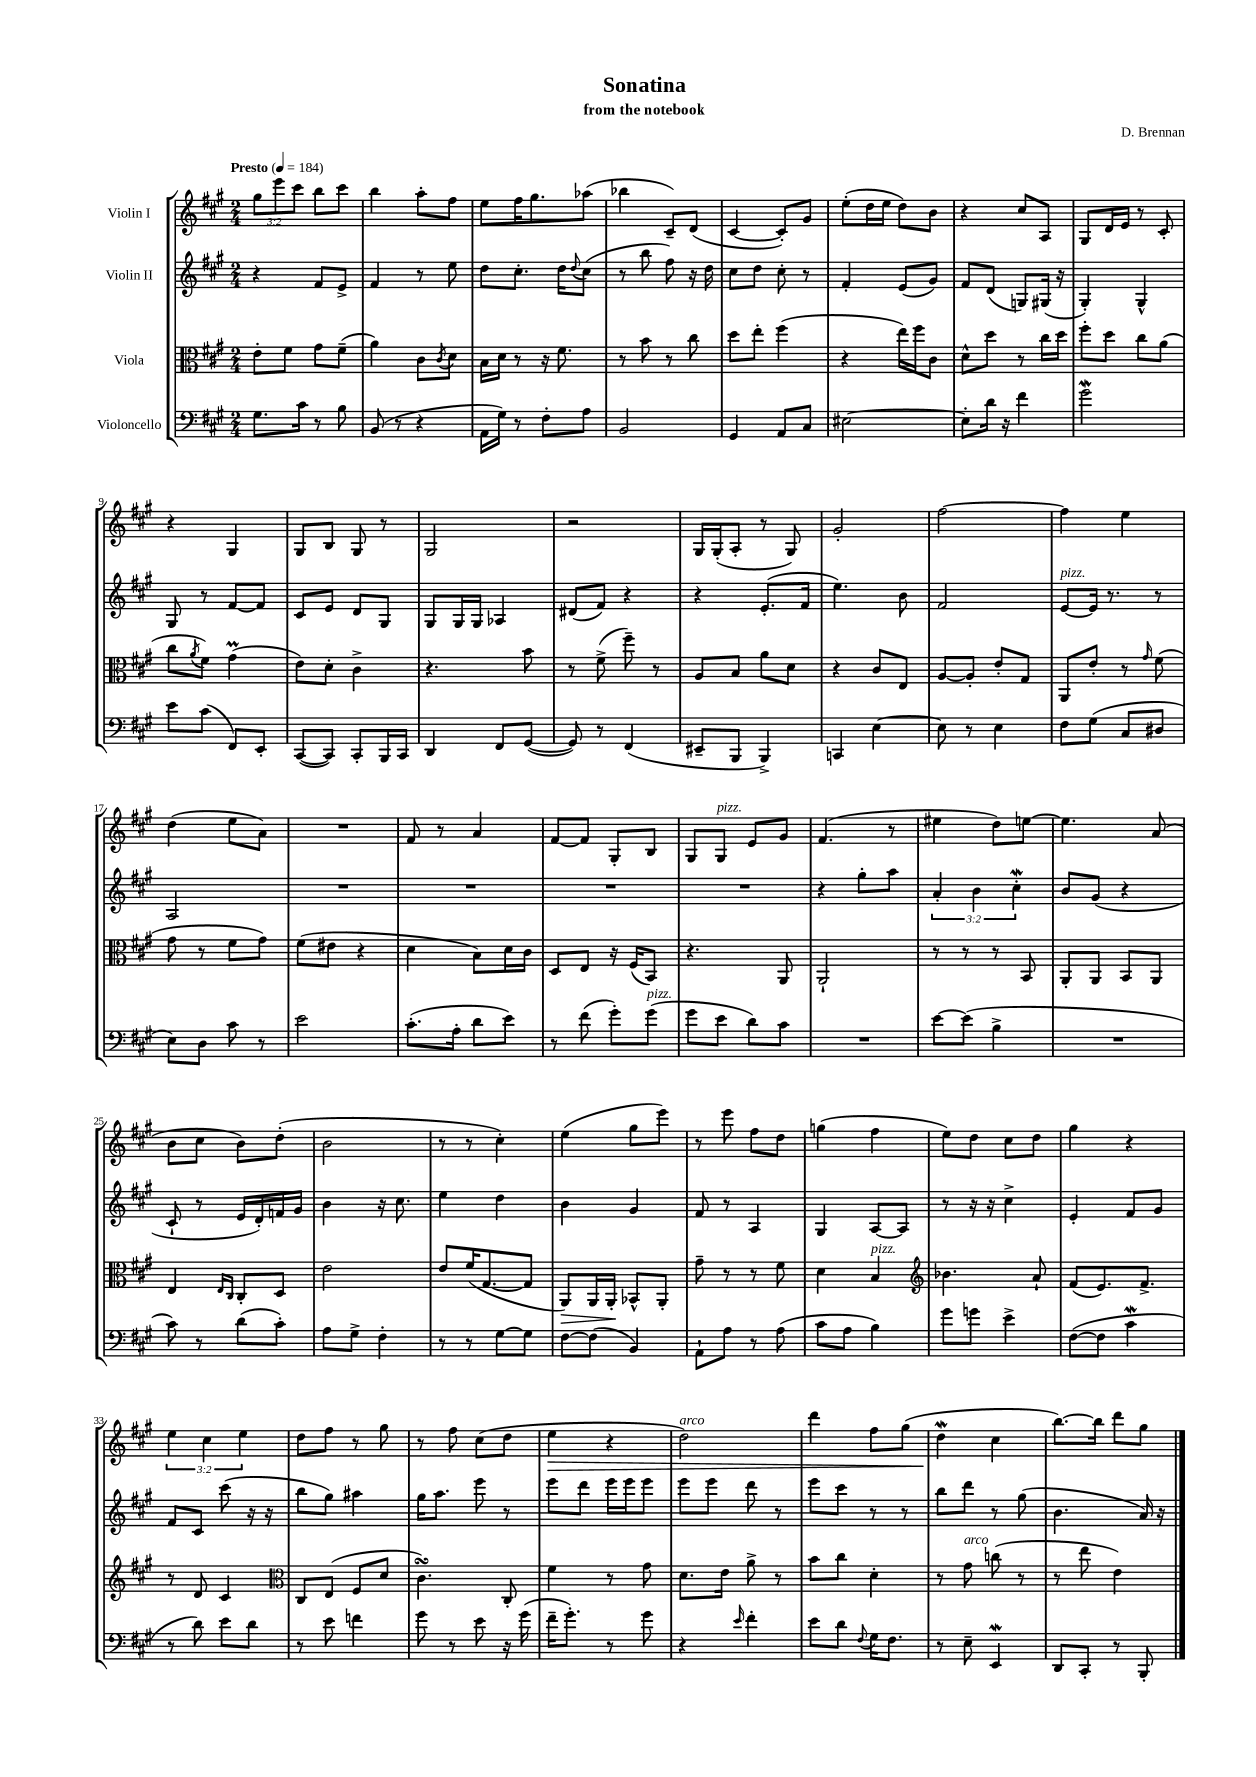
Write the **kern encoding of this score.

**kern	**kern	**kern	**kern
*staff4	*staff3	*staff2	*staff1
*clefF4	*clefC3	*clefG2	*clefG2
*k[f#c#g#]	*k[f#c#g#]	*k[f#c#g#]	*k[f#c#g#]
*M2/4	*M2/4	*M2/4	*M2/4
*MM184	*MM184	*MM184	*MM184
8.G#\L	8e'\L	4r	12gg#\L
.	.	.	12eee\
.	8f#\J	.	.
.	.	.	12ccc#\J
16c#\Jk	.	.	.
8r	8g#\L	8f#/L	8bb\L
8B\	(8f#~\J	8e^/J	8ccc#\J
=	=	=	=
(8BB/	4a\)	4f#/	4bb\
8r	.	.	.
4r	8c#\L	8r	8aa'\L
.	8qc#/	.	.
.	8d\J	8ee\	8ff#\J
=	=	=	=
16AA\LL	16B\LL	8dd\L	8ee\L
16G#\JJ)	16d\JJ	.	.
8r	8r	8.cc#'\J	16ff#\K
.	.	.	8.gg#\
8F#'\L	16r	.	.
.	8.f#\	16dd\LK	.
.	.	8qqdd/	.
8A\J	.	(8cc#\J	(8aa-\J
=	=	=	=
2BB/	8r	8r	4bb-\
.	8b\	8bb\	.
.	8r	8ff#\)	8c#~/L)
.	8cc#\	16r	(8d/J
.	.	16dd\	.
=	=	=	=
4GG#/	8dd\L	8cc#\L	[4c#/
.	8ee'\J	8dd\J	.
8AA/L	(4ff#\	8cc#'\	8c#'/]L)
8C#/J	.	8r	8g#/J
=	=	=	=
[2E#\	4r	4f#'/	(8ee'\L
.	.	.	16dd\L
.	.	.	16ee\JJ
.	16ee\LL)	(8e/L	8dd\L)
.	16ff#\J	.	.
.	8c#\J	8g#/J)	8b\J
=	=	=	=
8E#'\]L	8d^^\L	8f#/L	4r
16d\Jk	8dd\J	(8d/J	.
16r	.	.	.
4f#\	8r	8G/L)	8cc#/L
.	16cc#\LL	(16G#/Jk	8A/J
.	16dd\JJ	16r	.
=	=	=	=
2g#\	8ff#'\L	4G#'/)	8G#/L
.	8dd\J	.	16d/L
.	.	.	16e/JJ
.	8cc#\L	4G#^^/	8r
.	(8a\J	.	8c#'/
=	=	=	=
8e\L	8cc#\L	8G#/	4r
.	8qa/	.	.
(8c#\J	8f#\J)	8r	.
8FF#/L)	(4g#\	[8f#/L	4G#/
8EE'/J	.	8f#/]J	.
=	=	=	=
([8CC#/L	8e\L)	8c#/L	8G#/L
8CC#/]J)	8d'\J	8e/J	8B/J
8CC#'/L	4c#^\	8d/L	8G#/
16BBB/L	.	8G#/J	8r
16CC#/JJ	.	.	.
=	=	=	=
4DD/	4.r	8G#/L	2G#/
.	.	16G#/L	.
.	.	16G#/JJ	.
8FF#/L	.	4A-/	.
([8GG#/J	8b\	.	.
=	=	=	=
8GG#/])	8r	(8d#/L	2r
8r	(8f#^\	8f#/J)	.
(4FF#/	8ff#~\)	4r	.
.	8r	.	.
=	=	=	=
8EE#~/L	8A/L	4r	16G#/LL
.	.	.	(16G#'/J
8BBB/J	8B/J	.	8A'/J
4BBB^/)	8a\L	(8.e'/L	8r
.	8d\J	.	8G#/)
.	.	16f#/Jk	.
=	=	=	=
4CC/	4r	4.ee\)	2g#'/
[4E\	8c#/L	.	.
.	8E/J	8b\	.
=	=	=	=
8E\]	[8A/L	2f#/	[2ff#\
8r	8A'/]J	.	.
4E\	8e'/L	.	.
.	8G#/J	.	.
=	=	=	=
8F#\L	8AA/L	[8e/L	4ff#\]
(8G#\J	8e'/J	16e/]Jk	.
.	.	8.r	.
8C#/L	8r	.	4ee\
.	16qqg#/	.	.
8D#/J	(8f#\	8r	.
=	=	=	=
8E\L)	8g#\	2A/	(4dd\
8D\J	8r	.	.
8c#\	8f#\L	.	8ee\L
8r	8g#\J)	.	8a\J)
=	=	=	=
2e\	(8f#\L	2r	2r
.	8e#\J	.	.
.	4r	.	.
=	=	=	=
(8.c#'\L	4d\	2r	8f#/
.	.	.	8r
16A'\Jk	.	.	.
8d\L	8B\L)	.	4a/
8e\J)	16d\L	.	.
.	16c#\JJ	.	.
=	=	=	=
8r	8D/L	2r	[8f#/L
(8f#\	8E/J	.	8f#/]J
8g#'\L)	16r	.	8G#'/L
.	(16F#/LK	.	.
(8g#\J	8BB/J)	.	8B/J
=	=	=	=
8g#\L	4.r	2r	8G#/L
8e\J	.	.	8G#/J
8d\L)	.	.	8e/L
8c#\J	8AA/	.	8g#/J
=	=	=	=
2r	2AA`/	4r	(4.f#/
.	.	8gg#'\L	.
.	.	8aa\J	8r
=	=	=	=
[8e\L	8r	6a'/	4ee#\
(8e\]J	8r	.	.
.	.	6b\	.
4B^\	8r	.	8dd\L)
.	.	6cc#'\	.
.	8BB/	.	[8ee\J
=	=	=	=
2r	8AA'/L	8b/L	4.ee\]
.	8AA/J	(8g#/J	.
.	8BB/L	4r	.
.	8AA/J	.	(8a/
=	=	=	=
8c#\)	4E/	8c#`/	8b\L
8r	.	8r	8cc#\J
.	16qqE/LL	.	.
.	16qqC#/JJ	.	.
(8d\L	8C#'/L	16e/LL	8b\L)
.	.	16d'/)	.
8c#'\J)	8D/J	16f/	(8dd'\J
.	.	16g#/JJ	.
=	=	=	=
8A\L	2e\	4b\	2b\
8G#^\J	.	.	.
4F#'\	.	16r	.
.	.	8.cc#\	.
=	=	=	=
8r	8e/L	4ee\	8r
8r	(16f#/K	.	8r
.	[8.G#/	.	.
[8G#\L	.	4dd\	4cc#'\)
8G#\]J	8G#/]J	.	.
=	=	=	=
[8F#\L	8AA/L)	4b\	(4ee\
(8F#\]J	16AA/L	.	.
.	16AA'/JJ	.	.
4BB/)	8BB-^^/L	4g#/	8gg#\L
.	8AA'/J	.	8eee\J)
=	=	=	=
8AA`\L	8g#~\	8f#/	8r
8A\J	8r	8r	8eee\
8r	8r	4A/	8ff#\L
(8A\	8f#\	.	8dd\J
=	=	=	=
8c#\L	4d\	4G#/	(4gg\
8A\J	.	.	.
4B\)	4B/	[8A/L	4ff#\
.	.	8A/]J	.
=	=	=	=
*	*clefG2	*	*
8g#\L	4.b-\	8r	8ee\L)
8g\J	.	16r	8dd\J
.	.	16r	.
4e^\	.	4cc#^\	8cc#\L
.	8a`/	.	8dd\J
=	=	=	=
([8F#\L	(8f#/L	4e'/	4gg#\
8F#\]J	8.e/)	.	.
4c#\	.	8f#/L	4r
.	8.f#^/J	.	.
.	.	8g#/J	.
=	=	=	=
8r	8r	8f#/L	6ee\
8d\)	8d/	8c#/J	.
.	.	.	6cc#\
8e\L	4c#/	(8ccc#\	.
.	.	.	6ee\
8d\J	.	16r	.
.	.	16r	.
=	=	=	=
*	*clefC3	*	*
8r	8C#/L	8bb\L	8dd\L
8e\	(8E/J	8gg#\J)	8ff#\J
4f\	8F#/L	4aa#\	8r
.	8d/J	.	8gg#\
=	=	=	=
8g#\	4.c#\)	16gg#\LK	8r
.	.	8.aa\J	.
8r	.	.	8ff#\
8e\	.	8eee\	(8cc#\L
16r	8C#'/	8r	8dd\J
(16g#\	.	.	.
=	=	=	=
16f#~\LK	4f#\	8eee\L	4ee\
8.g#'\J)	.	.	.
.	.	8ddd\J	.
8r	8r	16eee\LL	4r
.	.	16eee\J	.
8g#\	8g#\	8eee\J	.
=	=	=	=
4r	8.d\L	8eee\L	2dd\)
.	.	8eee\J	.
.	16e\Jk	.	.
16qqe/	.	.	.
4f#'\	8a^\	8ddd\	.
.	8r	8r	.
=	=	=	=
8e\L	8b\L	8eee\L	4ddd\
8d\J	8cc#\J	8ccc#\J	.
8qqF#/	.	.	.
16G#\LK	4d'\	8r	8ff#\L
8.F#\J	.	.	.
.	.	8r	(8gg#\J
=	=	=	=
8r	8r	8bb\L	4dd\
8E~\	8g#\	8ddd\J	.
4EE/	(8cc\	8r	4cc#\
.	8r	(8gg#\	.
=	=	=	=
8DD/L	8r	4.b\	[8.bb\L)
8CC#'/J	8ee\	.	.
.	.	.	16bb\]Jk
8r	4e\)	.	8ddd\L
8BBB'/	.	16a/)	8gg#\J
.	.	16r	.
==	==	==	==
*-	*-	*-	*-
